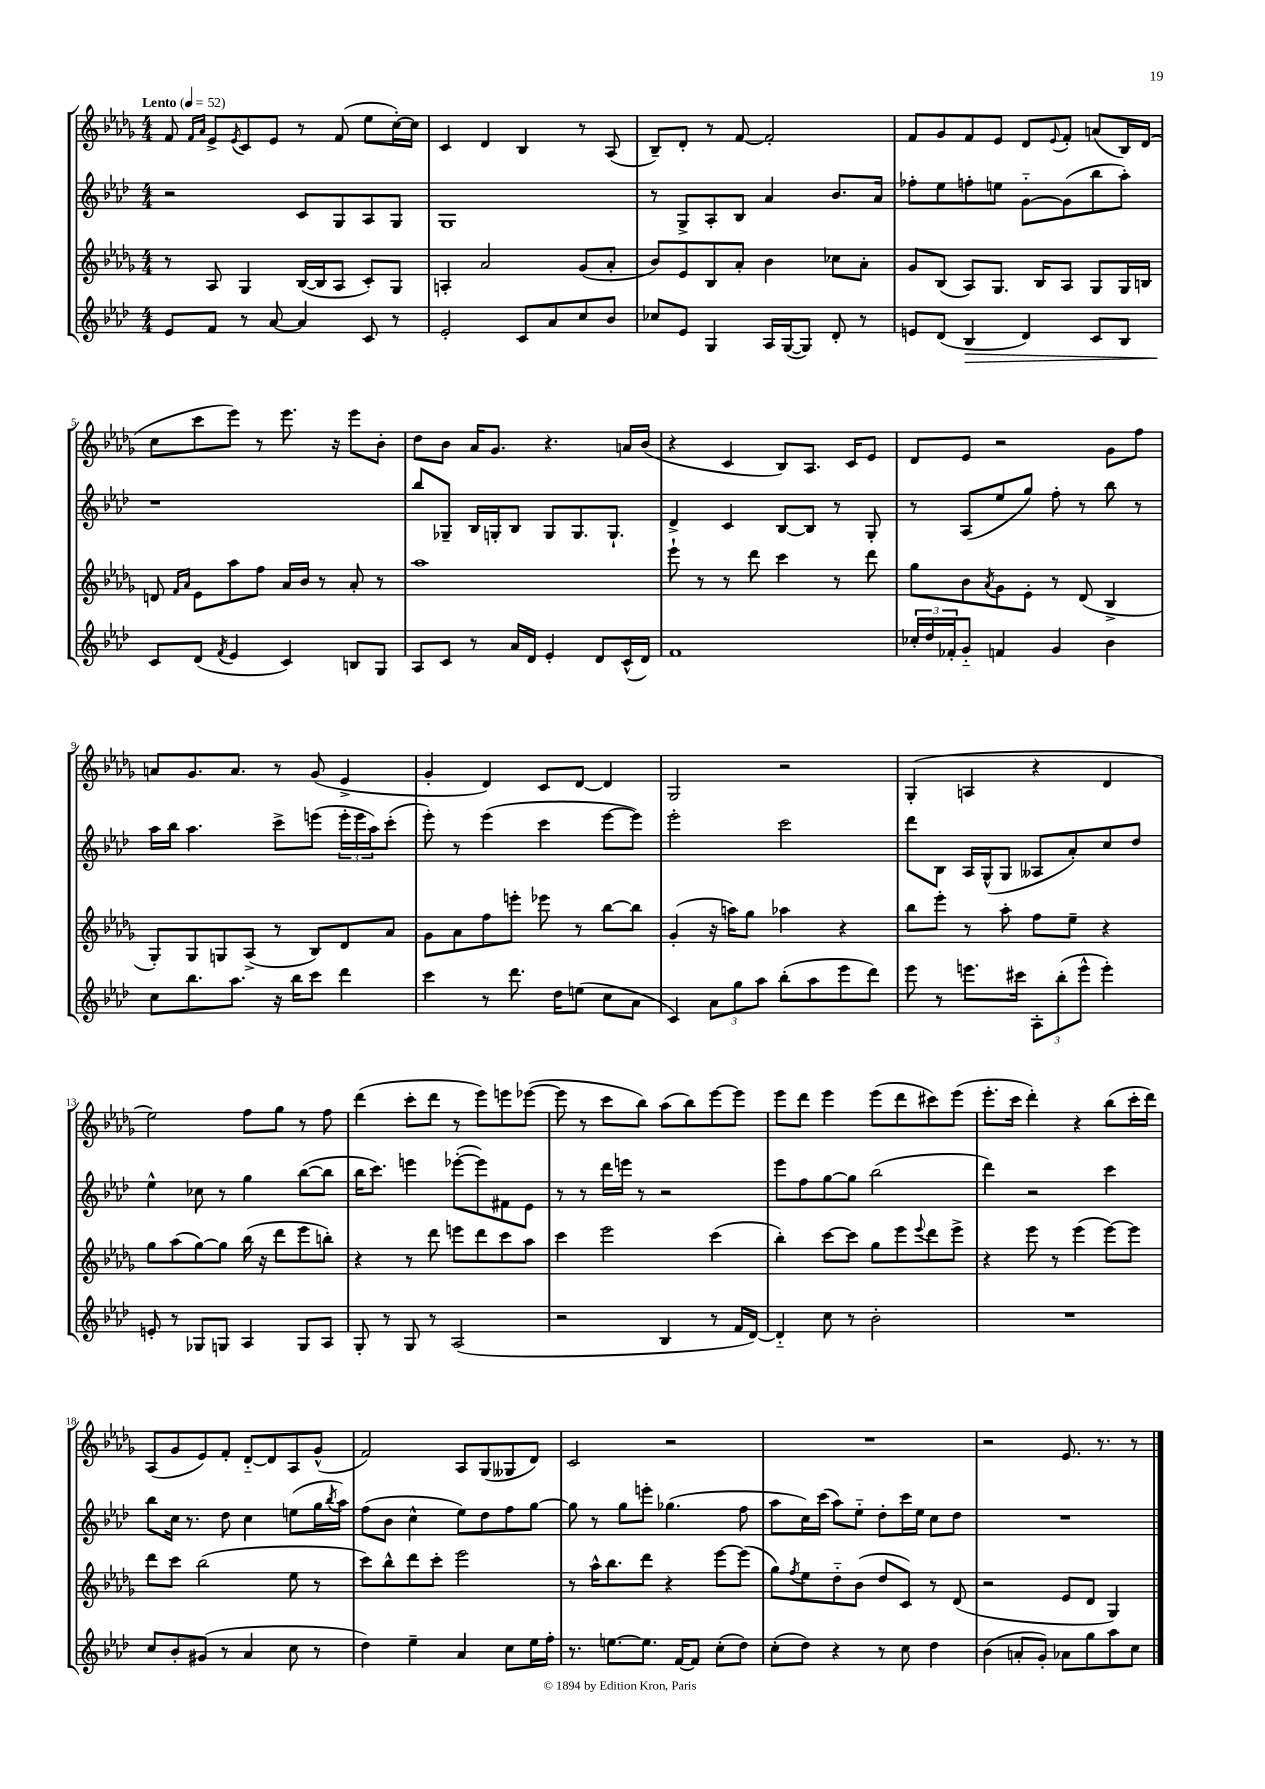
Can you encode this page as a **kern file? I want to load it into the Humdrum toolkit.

**kern	**kern	**kern	**kern
*staff4	*staff3	*staff2	*staff1
*clefG2	*clefG2	*clefG2	*clefG2
*k[b-e-a-d-]	*k[b-e-a-d-g-]	*k[b-e-a-d-]	*k[b-e-a-d-g-]
*M4/4	*M4/4	*M4/4	*M4/4
*MM52	*MM52	*MM52	*MM52
8e-/L	8r	2r	8f/
.	.	.	16qqf/LL
.	.	.	16qqa-/JJ
8f/J	8A-/	.	8e-^/L
.	.	.	8qe-/
8r	4G-/	.	8c/
[8a-/	.	.	8e-/J
4a-/]	([16B-/LL	8c/L	8r
.	16B-/]J	.	.
.	8A-/J	8G/	(8f/
8c/	8c'/L)	8A-/	8ee-\L
8r	8G-/J	8G/J	[16cc'\L)
.	.	.	16cc\]JJ
=	=	=	=
2e-'/	4A'/	1G	4c/
.	2a-/	.	4d-/
8c/L	.	.	4B-/
8a-/	.	.	.
8cc/	(8g-/L	.	8r
8b-/J	8a-'/J	.	(8A-/
=	=	=	=
8cc-/L	8b-/L)	8r	8B-~/L)
8e-/J	8e-/	8G^/L	8d-'/J
4G/	8B-/	8A-'/	8r
.	8a-'/J	8B-/J	[8f/
16A-/LL	4b-\	4a-/	2f'/]
([16G/J	.	.	.
8G/]J)	.	.	.
8d-'/	8cc-\L	8.b-/L	.
8r	8a-'\J	.	.
.	.	16a-/Jk	.
=	=	=	=
8e/L	8g-/L	8ff-'\L	8f/L
(8d-/J	(8B-/J	8ee-\	8g-/
4B-/	8A-/L)	8ff'\	8f/
.	8.G-/J	8ee\J	8e-/J
4d-/)	.	[8g'~\L	8d-/L
.	16B-/LK	.	.
.	.	.	8qqe-/
.	8A-/J	(8g\]	8f'/J
8c/L	8G-/L	8bb-\	(8a/L
8B-/J	16G-/L	8aa-'\J)	16B-/L)
.	16B/JJ	.	(16d-/JJ
=	=	=	=
8c/L	8d/	1r	8cc\L
.	16qqf/LL	.	.
.	16qqa-/JJ	.	.
(8d-/J	8e-\L	.	8ccc\
8qf/	.	.	.
4e-/	8aa-\	.	8eee-\J)
.	8ff\J	.	8r
4c/)	16a-/LL	.	8.eee-\
.	16b-/JJ	.	.
.	8r	.	.
.	.	.	16r
8B/L	8a-'/	.	8eee-\L
8G/J	8r	.	8b-'\J
=	=	=	=
8A-/L	1aa-	8bb-/L	8dd-\L
8c/J	.	8G-~/J	8b-\J
8r	.	16B-/LL	16a-/LK
.	.	16G'/J	8.g-/J
16a-/LL	.	8B-/J	.
16d-/JJ	.	.	.
4e-'/	.	8G/L	4.r
.	.	8.G/	.
8d-/L	.	.	.
.	.	8.G`/J	.
(16c^^/L	.	.	16a/LL
16d-/JJ)	.	.	(16b-/JJ
=	=	=	=
1f	8eee-`\	4d-^/	4r
.	8r	.	.
.	8r	4c/	4c/
.	8ddd-\	.	.
.	4ccc\	[8B-/L	8B-/L)
.	.	8B-/]J	8.A-/J
.	8r	8r	.
.	.	.	16c/LK
.	8ddd-\	8G'/	8e-/J
=	=	=	=
24cc-'/LL	8gg-\L	8r	8d-/L
24dd-/	.	.	.
24f-'/J	.	.	.
8g'~/J	8b-\	(8A-/L	8e-/J
.	8qa-/	.	.
4f/	8g-\	8ee-/	2r
.	8e-'\J	8gg/J)	.
4g/	8r	8ff'\	.
.	(8d-/	8r	.
4b-\	4B-^/	8bb-\	8g-\L
.	.	8r	8ff\J
=	=	=	=
8cc\L	8G-'/L)	16aa-\LL	8a/L
.	.	16bb-\JJ	.
8.bb-\	8G-/	4.aa-\	8.g-/
.	8G/	.	.
8.aa-\J	.	.	8.a/J
.	(8A-^/J	.	.
16r	8r	8ccc^\L	8r
16bb-\LK	.	.	.
8ccc\J	8B-/L)	(8eee\J	(8g-/
4ddd-\	8d-/	24eee'\LL	4e-^/
.	.	24eee\	.
.	.	24aa-\J)	.
.	8a-/J	(8ccc'\J	.
=	=	=	=
4ccc\	8g-\L	8eee-'\)	4g-'/
.	8a-\	8r	.
8r	8ff\	(4eee-\	4d-/)
8.ddd-\	8eee'\J	.	.
.	8eee-\	4ccc\	8c/L
16dd-\LK	.	.	.
(8ee\J	8r	.	[8d-/J
8cc\L	[8bb-\L	[8eee-\L	4d-/]
8a-\J	8bb-\]J	8eee-\]J)	.
=	=	=	=
4c/)	(4g-'/	2eee-'\	2G-/
12a-\L	16r	.	.
.	16aa\LK)	.	.
12gg\	.	.	.
.	8gg-\J	.	.
12aa-\J	.	.	.
(8bb-'\L	4aa-\	2ccc\	2r
8aa-\	.	.	.
8eee-\	4r	.	.
8ddd-\J)	.	.	.
=	=	=	=
8eee-\	8bb-\L	8ddd-\L	(4G-'/
8r	8eee-'\J	8B-\J	.
8.eee\L	8r	16A-/LL	4A/
.	.	(16G^^/J	.
.	8aa-'\	8G/J	.
16ccc#\Jk	.	.	.
12A-'\L	8ff\L	8A--/L	4r
(12bb-'\	.	.	.
.	8ee-~\J	8a-'/)	.
12eee^^\J	.	.	.
4eee'\)	4r	8cc/	4d-/
.	.	8dd-/J	.
=	=	=	=
8e'/	8gg-\L	4ee-^^\	2ee-\)
8r	(8aa-\	.	.
8G-/L	[8gg-\)	8cc-\	.
8G/J	8gg-\]J	8r	.
4A-/	(16bb-\	4gg\	8ff\L
.	16r	.	.
.	8ddd-\L	.	8gg-\J
8G/L	8eee-\	([8bb-\L	8r
8A-/J	8bb'\J)	8bb-\]J	8ff\
=	=	=	=
8G'/	4r	16bb-\LK	(4ddd-\
.	.	8.ccc\J)	.
8r	.	.	.
8G/	8r	4eee\	8ccc'\L
8r	8ddd-\	.	8ddd-\J
(2A-/	8eee\L	([8eee-'\L	8r
.	8ddd-\	8eee-\])	8eee-\L)
.	8ccc\	8f#\	8eee\
.	8aa-\J	8e-\J	([8eee-\J
=	=	=	=
2r	4ccc\	8r	8eee-\]
.	.	8r	8r
.	2eee-\	16ddd-\LL	8ccc\L
.	.	16eee\JJ	.
.	.	8r	8bb-\J)
4B-/	.	2r	(8aa-\L
.	.	.	8bb-\)
8r	(4ccc\	.	[8eee-\
16f/LL	.	.	8eee-\]J
[16d-/JJ)	.	.	.
=	=	=	=
4d-'~/]	4bb-'\)	8eee-\L	8eee-\L
.	.	8ff\	8ddd-\J
8cc\	[8ccc\L	[8gg\	4eee-\
8r	8ccc\]J	8gg\]J	.
2b-'\	8gg-\L	(2bb-\	(8eee-\L
.	8eee-\	.	8ddd-\
.	8qqeee-/	.	.
.	8ddd-\	.	8ccc#\)
.	8eee-^\J	.	(8eee-\J
=	=	=	=
1r	4r	4ddd-\)	8.eee-'\L
.	.	.	16ccc\Jk
.	8eee-\	2r	4ddd-'\)
.	8r	.	.
.	(4eee-\	.	4r
.	[8eee-\L)	4ccc\	(8bb-\L
.	8eee-\]J	.	16ccc'\L
.	.	.	16ddd-\JJ)
=	=	=	=
8cc/L	8ddd-\L	8bb-\L	(8A-/L
8b-'/	8ccc\J	16cc\Jk	8g-/
.	.	8.r	.
(8g#/J	(2bb-\	.	8e-/)
8r	.	8dd-\	8f'/J
4a-/	.	4cc\	[8d-'~/L
.	.	.	8d-/]
8cc\	8ee-\	(8ee\L	8A-/
8r	8r	16gg\L	(8g-^^/J
.	.	8qbb-/	.
.	.	16aa-\JJ)	.
=	=	=	=
4dd-\)	8ccc\L)	(8ff\L	2f/)
.	8bb-^^\	8b-\J	.
4ee-~\	8ddd-\	4cc^^\	.
.	8ccc'\J	.	.
4a-/	2eee-\	8ee-\L)	8A-/L
.	.	8dd-\	(8G-/
8cc\L	.	8ff\	8G--/
16ee-\L	.	[8gg\J	8d-/J)
16ff'\JJ	.	.	.
=	=	=	=
8.r	8r	8gg\]	2c/
.	16aa-^^\LK	8r	.
[8.ee\L	8.bb-\	.	.
.	.	8gg\L	.
8.ee\]J	8ddd-\J	8eee'\J	.
.	4r	(4.gg-\	2r
[16f/LK	.	.	.
8f/]J	.	.	.
(8cc'\L	[8eee-\L	.	.
8dd-\J)	(8eee-\]J	8ff\	.
=	=	=	=
(8cc'\L	8gg-\L)	8aa-\L	1r
.	8qff/	.	.
8dd-\J)	8ee-\	16cc\L)	.
.	.	(16ccc\JJ	.
4r	8dd-'~\	8aa-\L)	.
.	(8b-\J	8ee-'~\J	.
8r	8dd-/L	8dd-'\L	.
8cc\	8c/J)	16ccc\L	.
.	.	16ee-\JJ	.
4dd-\	8r	8cc\L	.
.	(8d-/	8dd-\J	.
=	=	=	=
(4b-\	2r	1r	2r
8a'/L	.	.	.
8g'/J)	.	.	.
8a-\L	8e-/L	.	8.e-/
8gg\	8d-/J	.	.
.	.	.	8.r
8aa-\	4G-/)	.	.
8cc\J	.	.	8r
==	==	==	==
*-	*-	*-	*-
